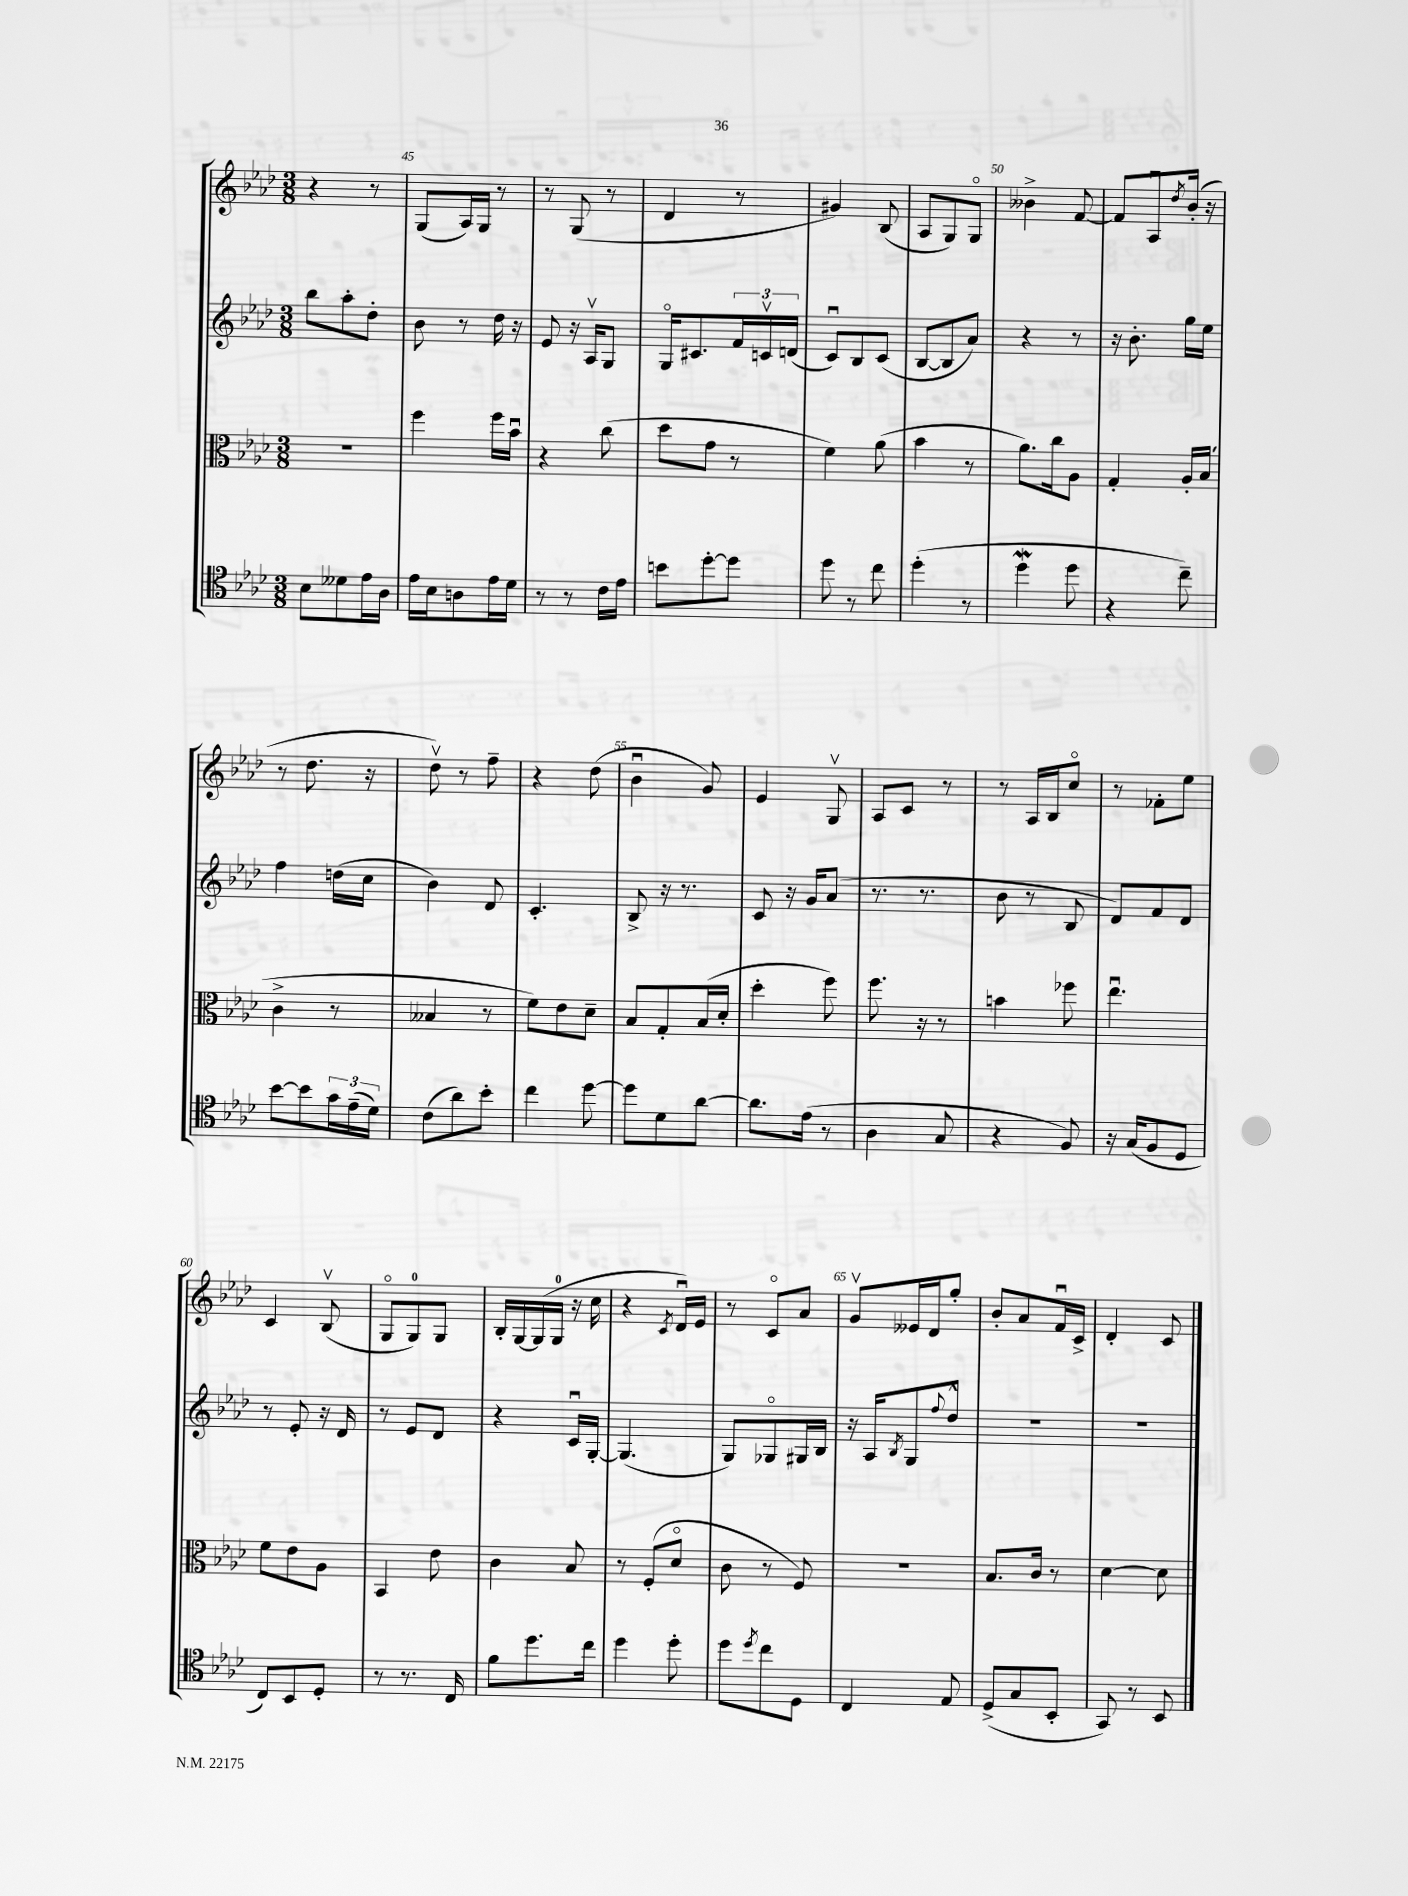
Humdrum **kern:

**kern	**kern	**kern	**kern
*staff4	*staff3	*staff2	*staff1
*clefC4	*clefC3	*clefG2	*clefG2
*k[b-e-a-d-]	*k[b-e-a-d-]	*k[b-e-a-d-]	*k[b-e-a-d-]
*M3/8	*M3/8	*M3/8	*M3/8
8B-\L	4.r	8bb-\L	4r
8d--\	.	8aa-'\	.
16e-\L	.	8dd-'\J	8r
16A-\JJ	.	.	.
=	=	=	=
16e-\LL	4ff\	8b-\	(8G/L
16B-\J	.	.	.
8A\	.	8r	16A-/L)
.	.	.	16G/JJ
16e-\L	16ff\LL	16dd-\	8r
16d-\JJ	16b-u\JJ	16r	.
=	=	=	=
8r	4r	8e-/	8r
8r	.	16r	(8G/
.	.	16A-v/LK	.
16c\LL	(8cc\	8G/J	8r
16e-\JJ	.	.	.
=	=	=	=
8b\L	8dd-\L	16Go/LK	4d-/
.	.	8.c#/	.
[8dd-'\	8g\J	.	.
8dd-\]J	8r	24f/L	8r
.	.	24cv/	.
.	.	(24d/JJ	.
=	=	=	=
8dd-\	4f\)	8cu/L)	4g#/)
8r	.	8B-/	.
8cc\	(8a-\	(8c/J	(8B-/
=	=	=	=
(4dd-'\	4b-\	[8B-/L	8A-/L
.	.	8B-/]	8G/)
8r	8r	8a-/J)	8Go/J
=	=	=	=
4dd-\	8.a-\L)	4r	4b--^\
.	16cc\k	.	.
8dd-\	8A-\J	8r	[8f/
=	=	=	=
4r	4G'/	16r	8f/]L
.	.	8.b-'\	.
.	.	.	8A-u/
.	.	.	8qdd-/
8cc~\)	16A-'/LL	16gg\LL	(16b-'/Jk
.	(16B-/JJ	16ee-\JJ	16r
=	=	=	=
[8b-\L	4c^\	4ff\	8r
8b-\]	.	.	8.dd-\
24g\L	8r	(16dd\LL	.
(24e-~\	.	.	.
.	.	16cc\JJ	16r
24d-\JJ)	.	.	.
=	=	=	=
(8c\L	4B--/	4b-\)	8dd-v\)
8a-\)	.	.	8r
8b-'\J	8r	8d-/	8ff~\
=	=	=	=
4cc\	8f\L)	4.c'/	4r
.	8e-\	.	.
[8dd-\	8d-~\J	.	(8dd-\
=	=	=	=
8dd-\]L	8B-/L	8B-^/	4b-u\
8d-\	8G'/	16r	.
.	.	8.r	.
[8a-\J	(16B-/L	.	8g/)
.	16d-'/JJ	.	.
=	=	=	=
8.a-\]L	4dd-'\	8c/	4e-/
.	.	16r	.
(16e-\Jk	.	16g/LK	.
8r	8ff\)	(8a-/J	8Gv/
=	=	=	=
4A-\	8.ff\	8.r	8A-/L
.	.	.	8c/J
.	16r	8.r	.
8G/	8r	.	8r
=	=	=	=
4r	4b\	8b-\	8r
.	.	8r	16A-/LL
.	.	.	16B-/J
8F/)	8ff-\	8B-/	8cco/J
=	=	=	=
16r	4.ee-u\	8d-/L)	8r
(16G/LK	.	.	.
8F/	.	8f/	8f-'\L
8D-/J	.	8d-/J	8ee-\J
=	=	=	=
8C/L)	8f\L	8r	4c/
8BB-/	8e-\	8e-'/	.
8D-'/J	8A-\J	16r	(8B-v/
.	.	16d-/	.
=	=	=	=
8r	4BB-/	8r	8Go/L
8.r	.	8e-/L	8G/)
.	8e-\	8d-/J	8G/J
16C/	.	.	.
=	=	=	=
8f\L	4c\	4r	16B-'/LL
.	.	.	[16G/
8.dd-\	.	.	(16G/]
.	.	.	16G/JJ
.	8B-/	16cu/LL	16r
16cc\Jk	.	[16G'/JJ	16cc\
=	=	=	=
4dd-\	8r	(4.G/]	4r
.	(8F'/L	.	.
.	.	.	8qc/
8dd-'\	8d-o/J	.	16d-u/LL)
.	.	.	16e-/JJ
=	=	=	=
8dd-\L	8c\	8G/L)	8r
8qdd-/	.	.	.
8cc\	8r	8G-o/	8co/L
8D-\J	8F/)	16G#/L	8a-/J
.	.	16B-/JJ	.
=	=	=	=
4C/	4.r	16r	8gv/L
.	.	16A-/LK	.
.	.	8qB-/	.
.	.	8G/	16e--/L
.	.	.	16d-/J
.	.	8qqff/	.
8E-/	.	8dd-^^/J	8gg'/J
=	=	=	=
(8D-^/L	8.B-/L	4.r	8b-'/L
8G/	.	.	8a-/
.	16c/Jk	.	.
8BB-'/J	8r	.	16fu/L
.	.	.	16c^/JJ
=	=	=	=
8GG/)	[4d-\	4.r	4d-'/
8r	.	.	.
8BB-/	8d-\]	.	8c/
==	==	==	==
*-	*-	*-	*-
